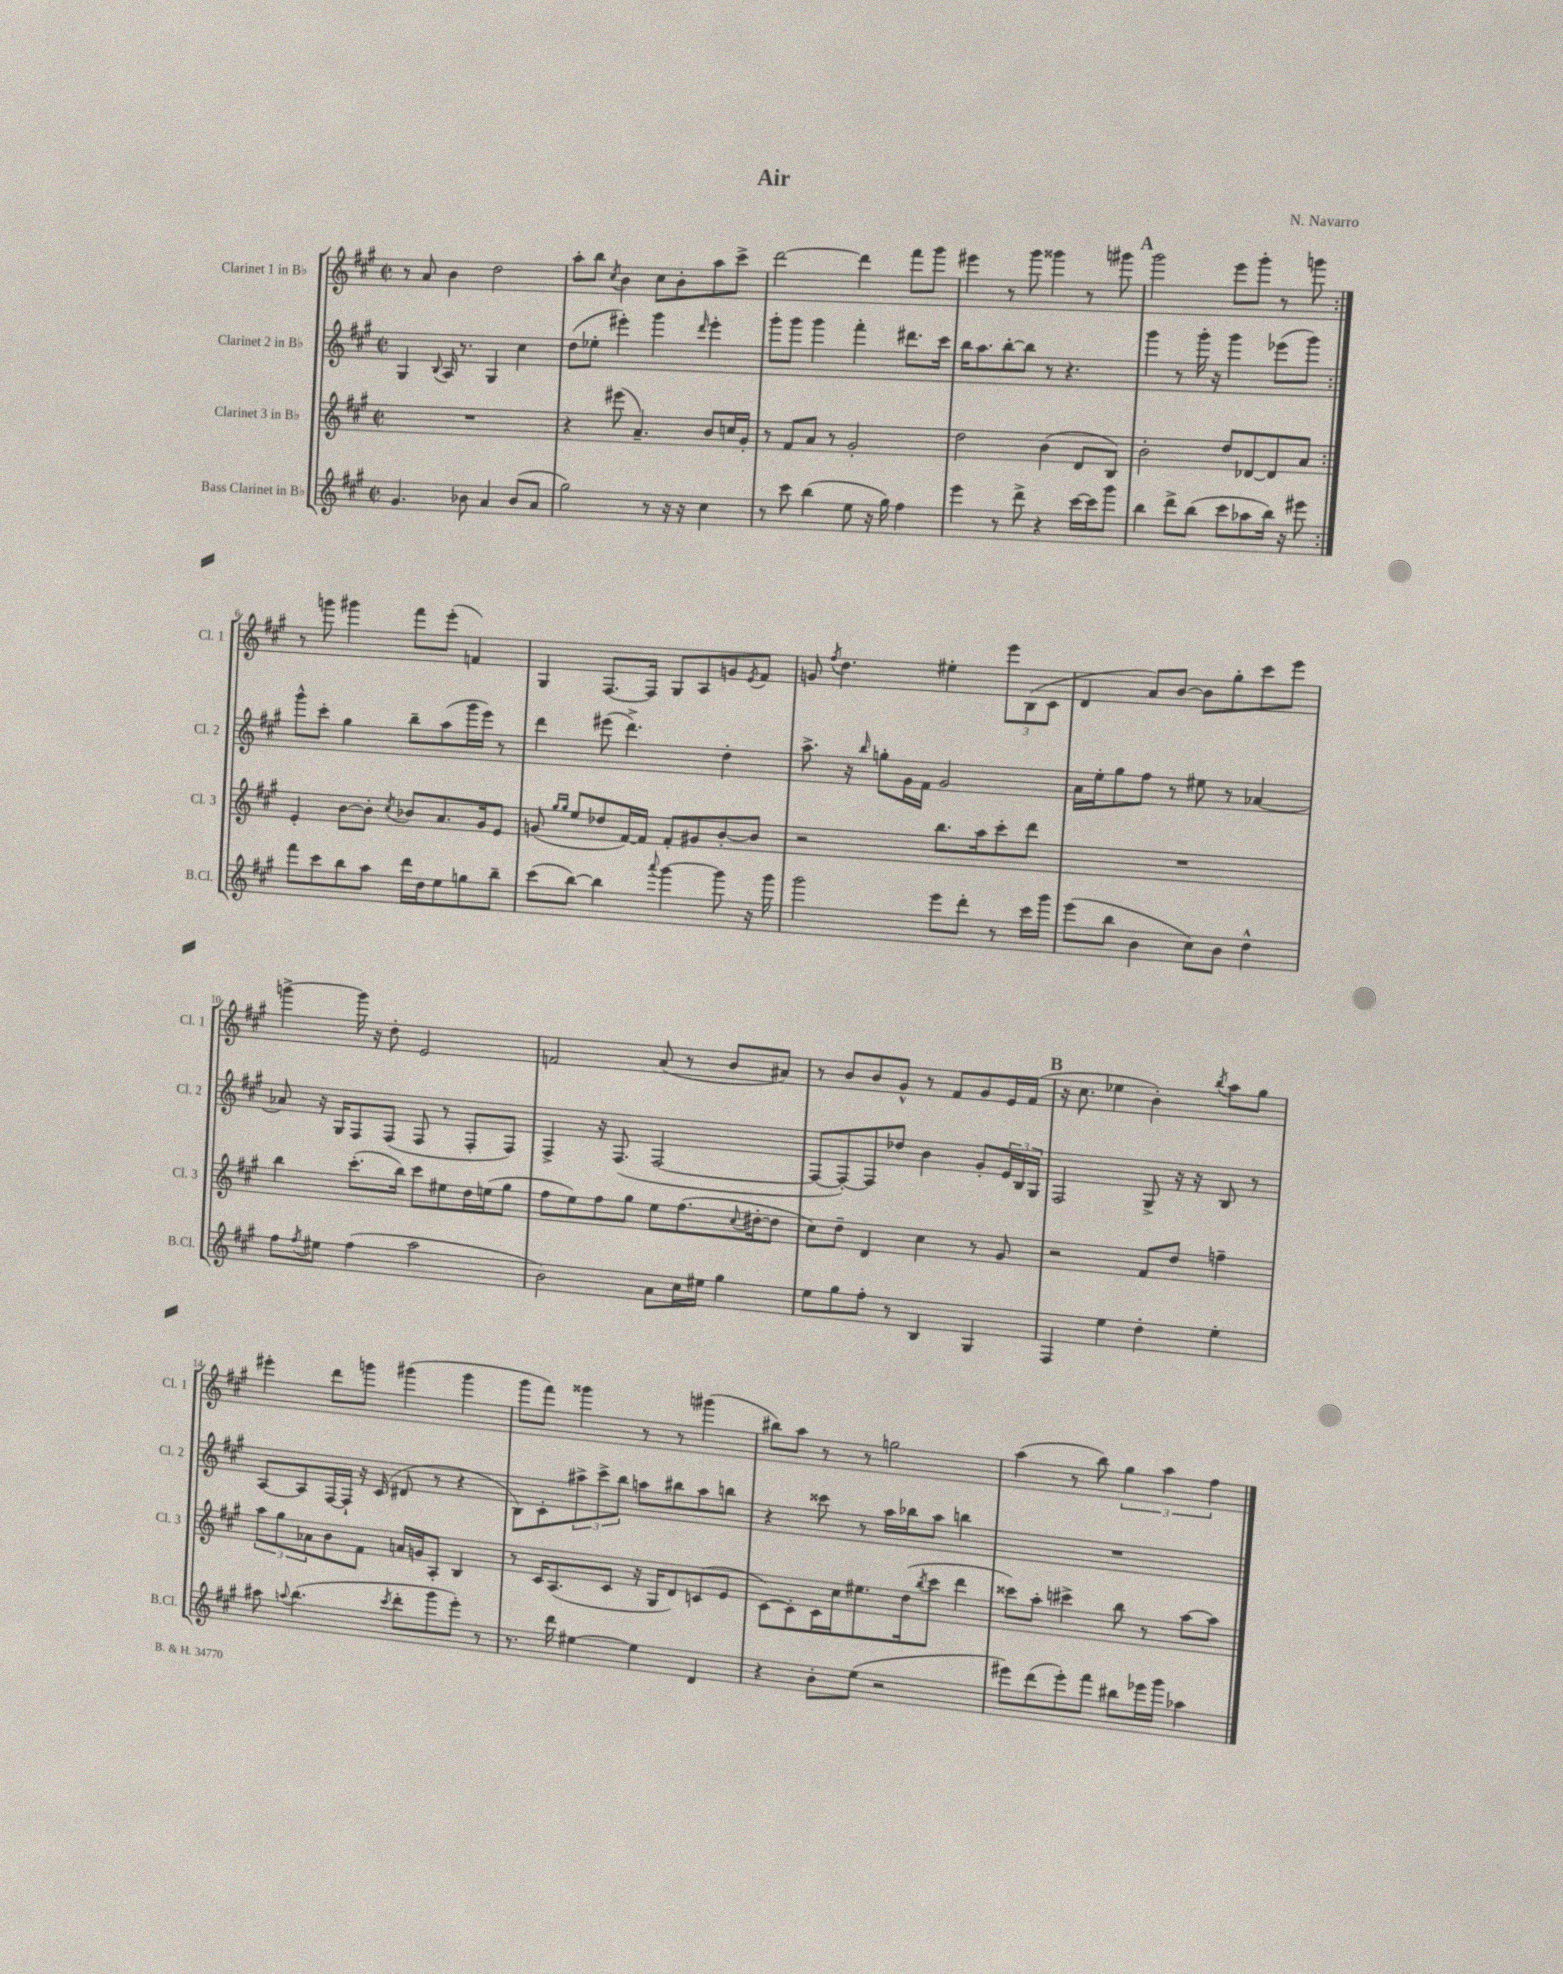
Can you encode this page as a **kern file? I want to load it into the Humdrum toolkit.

**kern	**kern	**kern	**kern
*part4	*part3	*part2	*part1
*staff4	*staff3	*staff2	*staff1
*I"Bass Clarinet in B♭	*I"Clarinet 3 in B♭	*I"Clarinet 2 in B♭	*I"Clarinet 1 in B♭
*I'B.Cl.	*I'Cl. 3	*I'Cl. 2	*I'Cl. 1
*clefG2	*clefG2	*clefG2	*clefG2
*k[f#c#g#]	*k[f#c#g#]	*k[f#c#g#]	*k[f#c#g#]
*M2/2	*M2/2	*M2/2	*M2/2
*met(c|)	*met(c|)	*met(c|)	*met(c|)
=1	=1	=1	=1
4.g#/	1r	4G#/	8r
.	.	.	8a/
.	.	8qqB/	.
.	.	16A/	4b\
.	.	8.r	.
8b-X\	.	.	.
4a/	.	4G#/	2dd\
(8b-/L	.	4cc#\	.
8a/J	.	.	.
=2	=2	=2	=2
2gg#\)	4r	(8dd\L	8aa'\L
.	.	8ee-X'\J	8bb\J
.	.	.	8qcc#/
.	(8eee#X\	4eee#X'\)	4b\
.	4.a~/)	.	.
8r	.	4ggg#\	8cc#\L
16r	.	.	8b'\
16r	.	.	.
.	.	16qqddd/	.
4cc#\	8b/L	4eee#'\	8aa\
.	16ccn/L	.	8ccc#^\J
.	16g#'/JJ	.	.
=3	=3	=3	=3
8r	8r	8ggg#'\L	[2ddd\
8ccc#\	8f#/L	8ggg#\J	.
(4bb\	8a/J	4ggg#\	.
.	8r	.	.
8ee\	2g#'/	4fff#'\	4ddd\]
16r	.	.	.
16gg#\)	.	.	.
4ff#\	.	8.ddd#X\L	8fff#\L
.	.	.	8ggg#\J
.	.	16ccc#\Jk	.
=4	=4	=4	=4
4eee\	2dd\	16bb\KL	4eee#X\
.	.	8.aa\	.
8r	.	[8bb'\	8r
8ddd^\	.	8bb\J]	8ggg#\
4r	(4b\	8r	4ggg##X\
.	.	4.r	.
[16ccc#\LL	8d/L	.	8r
16ccc#\J]	.	.	.
8ggg#\J	8B/J)	.	8ggg#X\
!!LO:REH:place=s1:t=A
=5	=5	=5	=5
4bb\	2b'\	4ggg#\	2ggg#\
8ddd^\L	.	8r	.
(8bb\J	.	16ggg#'\	.
.	.	16r	.
8ccc#\L	8dd/L	4ggg#\	8eee\L
8aa-X\	[8d-X/	.	8ggg#'\J
16bb\Jk)	8d-/]	(8eee-X\L	8r
16r	.	.	.
8eee#X\	8a/J	8ggg#\J)	8gggn\
!!LO:LB:g=z
=6:|!	=6:|!	=6:|!	=6:|!
8fff#\L	4e'/	8ggg#^^\L	8r
8ccc#\	.	8ccc#'\J	8gggn\
8bb\	[8b\L	4gg#\	4ggg#X\
8aa\J	8b'\J]	.	.
.	8qcc#/	.	.
16ddd\LL	8b-X/L	8bb~\L	8fff#\L
16dd\J	.	.	.
8ee\	8.a/	(8aa\	(8eee'\J
8ggn\	.	16ggg#\L	4fn/)
.	16g#/k	16eee\JJ)	.
8bb~\J	8e/J	8r	.
=7	=7	=7	=7
(8ccc#\L	(8gn/	4ddd\	4G#/
.	16qqgg#/LL	.	.
.	16qqgg#/JJ	.	.
[8bb\J)	8ee/L	.	.
4bb\]	8dd-X/	(8eee#X\	[8.F#/L
.	[16f#/L)	4.ddd^\)	.
.	16f#/JJ]	.	16F#/Jk]
8qqaaa/	.	.	.
[4ggg#\	8f#'/L	.	8G#/L
.	8g#X/	.	8A/
8ggg#\]	[8b'/	4dd'\	8gn/
.	.	.	8qe/
16r	8b/J]	.	8f#/J
16ggg#\	.	.	.
=8	=8	=8	=8
2ggg#\	2r	8.aa^\	8gn/
.	.	.	8qff#/
.	.	.	4.dd\
.	.	16r	.
.	.	16qqbb/	.
.	.	8ggn'\L	.
.	.	16g#\L	.
.	.	16f#\JJ	.
8eee\L	8.bb\L	2g#/	4ee#X'\
8ddd'\J	.	.	.
.	16aa\k	.	.
8r	8ccc#'\	.	12eee\L
.	.	.	(12B\
16ccc#\LL	8ddd\J	.	.
.	.	.	12c#\J
16ggg#\JJ	.	.	.
=9	=9	=9	=9
(8eee\L	1r	16a\LL	4d/
.	.	16ee'\J	.
8bb\J	.	8gg#\	.
4b\	.	8ff#\J	8a/L)
.	.	8r	[8b/J
8cc#\L)	.	8ee#X\	8b\L]
8b\J	.	8r	8gg#'\
4dd^^\	.	[4a-X/	8ccc#\
.	.	.	8eee\J
!!LO:LB:g=z
=10	=10	=10	=10
8ff#\L	4bb\	8a-X/]	[4gggn^\
8qff#/	.	.	.
8ee#X\J	.	16r	.
.	.	16G#/KL	.
(4ff#\	(8.ccc#'\L	8F#/	16ggg\]
.	.	.	16r
.	.	(8F#/J	8dd'\
.	16bb\Jk)	.	.
2aa\	8ccc#\L	8F#/	2e/
.	8ee#X\	8r	.
.	16dd\L	8F#'/L	.
.	(16een\J	.	.
.	8gg#\J	8F#/J)	.
=11	=11	=11	=11
2b\)	8ff#\L	4F#^/	2fn/
.	8ee\)	.	.
.	8ff#\	16r	.
.	.	(8.F#/	.
.	8gg#\J	.	.
8a\L	8ee\L	[2F#/	(8a/
16cc#\L	(8.ff#\	.	8r
16ee#X\JJ	.	.	.
4gg#\	.	.	8b/L
.	8qqcc#/	.	.
.	[16dd#X'\k	.	.
.	8dd#\J]	.	8a#X/J)
=12	=12	=12	=12
8ee\L	8cc#\L)	8F#/L_	8r
8gg#\	8dd~\J	8F#'/_)	8b/L
8ff#'\J	4d/	8F#/]	8b/
8r	.	8dd-X/J	8g#^^/J
4B/	4cc#\	4b\	8r
.	.	.	8f#/L
4G#/	8r	8g#'/L	8g#/
.	8g#/	24e/L	16e/L
.	.	24B/	.
.	.	.	(16f#/JJ
.	.	24G#/JJ	.
!!LO:REH:place=s1:t=B
=13	=13	=13	=13
4F#/	2r	2F#/	16r
.	.	.	8.cc#\
4ee\	.	.	4ee-X\
4dd'\	8f#/L	8G#^/	4b'\)
.	8dd/J	16r	.
.	.	16r	.
.	.	.	8qbb/
4ee'\	4ffn~\	8B/	8aa\L
.	.	8r	8gg#\J
!!LO:LB:g=z
=14	=14	=14	=14
8aa#X\	12aa\L	[8A/L	4eee#X'\
.	12gg#\	.	.
8qqaan/	.	.	.
(4.bb\	.	8A/]	.
.	12a-X\	.	.
.	8b\	[16F#/L	8ddd\L
.	.	16F#`/JJ]	.
.	8f#\J	16r	8gggn\J
.	.	(16c#/	.
8qccc#/	.	.	.
8ddd'\L	16an/LL	8d#X/	(4ggg#X\
.	16gn/J	.	.
8ggg#\	8A'/J	8r	.
8eee'\J)	4B/	4r	4ggg#\
8r	.	.	.
=15	=15	=15	=15
8.r	8r	8B\L)	8ggg#\L
.	16c#/KL	8c#'\	8fff#\J)
16ddd\	(8.A/	.	.
[4ee#X\	.	12aa#X^\	4ggg##X\
.	.	12ccc#^\	.
.	8c#/J	.	.
.	.	12bb\J	.
4ee#\]	16r	8aan\L	8r
.	16G#/KL	.	.
.	8d/)	8bb#X\	8r
4d/	(8cn/	8aa\	(4ggg#X\
.	8e/J	8bbn\J	.
=16	=16	=16	=16
4r	[8c#\L)	4r	8bb#X\L)
.	8c#'\]	.	8aa\J
8b'\L	16c#\L	8ccc##X\	8r
.	16cc#\J	.	.
(8ee\J	8.ee#X\	8r	8r
2r	.	16aa\LL	2ggn\
.	(16dd\k	16bb-X\J	.
.	8qbb/	.	.
.	8ccc#\J	8aa\J	.
.	4ddd\	4bbn\	.
=17	=17	=17	=17
8eee#X\L)	8ccc##X\L)	1r	(4aa\
(8ddd\	8aa'\J	.	.
8eee#'\)	4ccc#X^\	.	8r
8fff#\J	.	.	8bb\)
8bb#X\L	8bb\	.	6gg#\
16eee-X\L	8r	.	.
.	.	.	6aa\
16ggg#\JJ	.	.	.
4aa-X\	[8aa\L	.	.
.	.	.	6ff#\
.	8aa\J]	.	.
==	==	==	==
*-	*-	*-	*-
